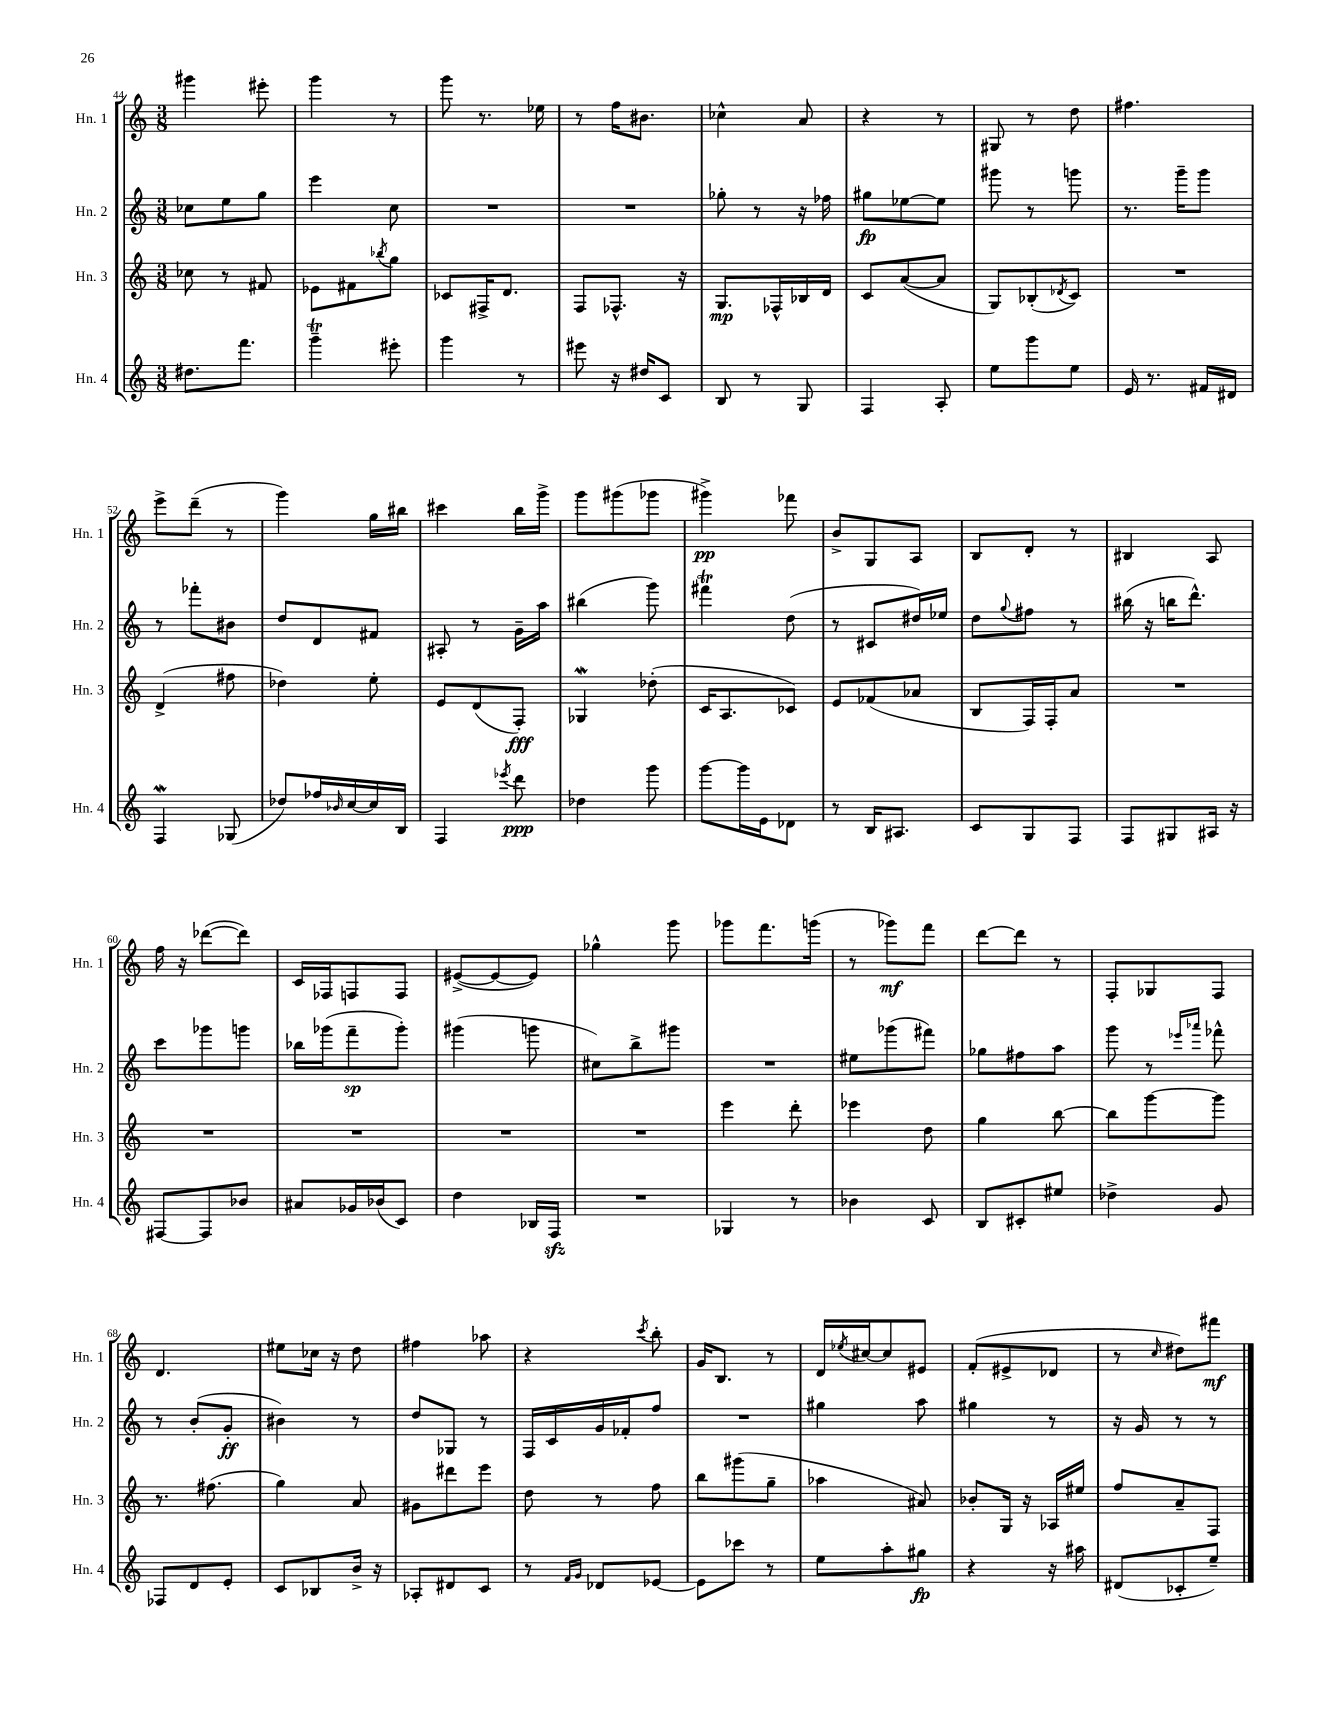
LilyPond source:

<<
\new StaffGroup <<
\new Staff = "s0" \with { instrumentName = "Hn. 1" shortInstrumentName = "Hn. 1" } {
    \clef treble \key c \major \numericTimeSignature \time 3/8
    gis'''4 eis'''8-. |
    g'''4 r8 |
    g'''8 r8. ees''16 |
    r8 f''16 bis'8. |
    ces''4-^ a'8 |
    r4 r8 |
    gis8 r8 d''8 |
    fis''4. |
    e'''8-> d'''8--( r8 |
    g'''4) g''16 bis''16 |
    cis'''4 b''16 g'''16-> |
    g'''8 gis'''8( ges'''8 |
    gis'''4->\pp) fes'''8 |
    b'8-> g8 a8 |
    b8 d'8-. r8 |
    bis4 a8 |
    f''16 r16 des'''8~( des'''8) |
    c'16 fes16 f8 f8 |
    eis'8~->( eis'8~ eis'8) |
    ges''4-^ g'''8 |
    ges'''8 f'''8. g'''16( |
    r8 ges'''8\mf) f'''8 |
    d'''8~ d'''8 r8 |
    f8-. ges8 f8 |
    d'4. |
    eis''8 ces''16 r16 d''8 |
    fis''4 aes''8 |
    r4 \acciaccatura { c'''8 } b''8-. |
    g'16 b8. r8 |
    d'16 \acciaccatura { ees''8 } cis''16~ cis''8 eis'8 |
    f'8-.( eis'8-> des'8 |
    r8 \grace { c''16 } dis''8) fis'''8\mf \bar "|." |
}
\new Staff = "s1" \with { instrumentName = "Hn. 2" shortInstrumentName = "Hn. 2" } {
    \clef treble \key c \major \numericTimeSignature \time 3/8
    ces''8 e''8 g''8 |
    e'''4 c''8 |
    R4. |
    R4. |
    ges''8-. r8 r16 fes''16 |
    gis''8\fp ees''8~ ees''8 |
    gis'''8 r8 g'''8 |
    r8. g'''16-- g'''8 |
    r8 fes'''8-. bis'8 |
    d''8 d'8 fis'8 |
    ais8-. r8 g'16-- a''16 |
    bis''4( g'''8) |
    fis'''4\trill d''8( |
    r8 cis'8 dis''16) ees''16 |
    d''8 \appoggiatura { g''8 } fis''8 r8 |
    bis''16( r16 b''16 d'''8.-^) |
    c'''8 ges'''8 g'''8 |
    bes''16 ges'''16( f'''8--\sp ges'''8-.) |
    gis'''4( g'''8 |
    cis''8) b''8-> gis'''8 |
    R4. |
    eis''8 ges'''8( fis'''8) |
    ges''8 fis''8 a''8 |
    g'''8 r8 \grace { ees'''16 aes'''16 } fes'''8-^ |
    r8 b'8-.( g'8-.\ff |
    bis'4) r8 |
    d''8 ges8 r8 |
    f16 c'16 g'16 fes'16-. f''8 |
    R4. |
    gis''4 a''8 |
    gis''4 r8 |
    r16 g'16 r8 r8 \bar "|." |
}
\new Staff = "s2" \with { instrumentName = "Hn. 3" shortInstrumentName = "Hn. 3" } {
    \clef treble \key c \major \numericTimeSignature \time 3/8
    ces''8 r8 fis'8 |
    ees'8 fis'8 \acciaccatura { bes''8 } g''8 |
    ces'8 fis16-> d'8. |
    f8 fes8.-^ r16 |
    g8.\mp fes16-^ bes16 d'16 |
    c'8 a'8~( a'8 |
    g8) bes8-.( \acciaccatura { des'8 } c'8) |
    R4. |
    d'4->( fis''8 |
    des''4) e''8-. |
    e'8 d'8( f8-.\fff) |
    ges4\mordent des''8-.( |
    c'16 a8. ces'8) |
    e'8 fes'8( aes'8 |
    b8 f16) f16-. a'8 |
    R4. |
    R4. |
    R4. |
    R4. |
    R4. |
    e'''4 d'''8-. |
    ees'''4 d''8 |
    g''4 b''8~ |
    b''8 g'''8~ g'''8 |
    r8. fis''8.( |
    g''4) a'8 |
    gis'8 dis'''8 e'''8 |
    d''8 r8 f''8 |
    b''8 gis'''8( g''8-- |
    aes''4 ais'8) |
    bes'8-. g16 r16 aes16 eis''16 |
    f''8 a'8-- f8 \bar "|." |
}
\new Staff = "s3" \with { instrumentName = "Hn. 4" shortInstrumentName = "Hn. 4" } {
    \clef treble \key c \major \numericTimeSignature \time 3/8
    dis''8. f'''8. |
    g'''4--\trill eis'''8-. |
    g'''4 r8 |
    eis'''8 r16 dis''16 c'8 |
    b8 r8 g8 |
    f4 a8-. |
    e''8 g'''8 e''8 |
    e'16 r8. fis'16 dis'16 |
    f4\mordent ges8( |
    des''8) fes''16 \grace { bes'16 } c''16~ c''16 b16 |
    f4 \acciaccatura { ees'''8 } d'''8\ppp |
    des''4 g'''8 |
    g'''8~ g'''16 e'16 des'8 |
    r8 b16 ais8. |
    c'8 g8 f8 |
    f8 gis8 ais16 r16 |
    fis8~ fis8 bes'8 |
    ais'8 ges'16 bes'16( c'8) |
    d''4 bes16 f16\sfz |
    R4. |
    ges4 r8 |
    bes'4 c'8 |
    b8 cis'8-. eis''8 |
    des''4-> g'8 |
    fes8 d'8 e'8-. |
    c'8 bes8 b'16-> r16 |
    aes8-. dis'8 c'8 |
    r8 \grace { f'16 g'16 } des'8 ees'8~ |
    ees'8 ces'''8 r8 |
    e''8 a''8-. gis''8\fp |
    r4 r16 ais''16 |
    dis'8( ces'8-. e''8--) \bar "|." |
}
>>
>>
\layout { \context { \Score currentBarNumber = #44 } }
